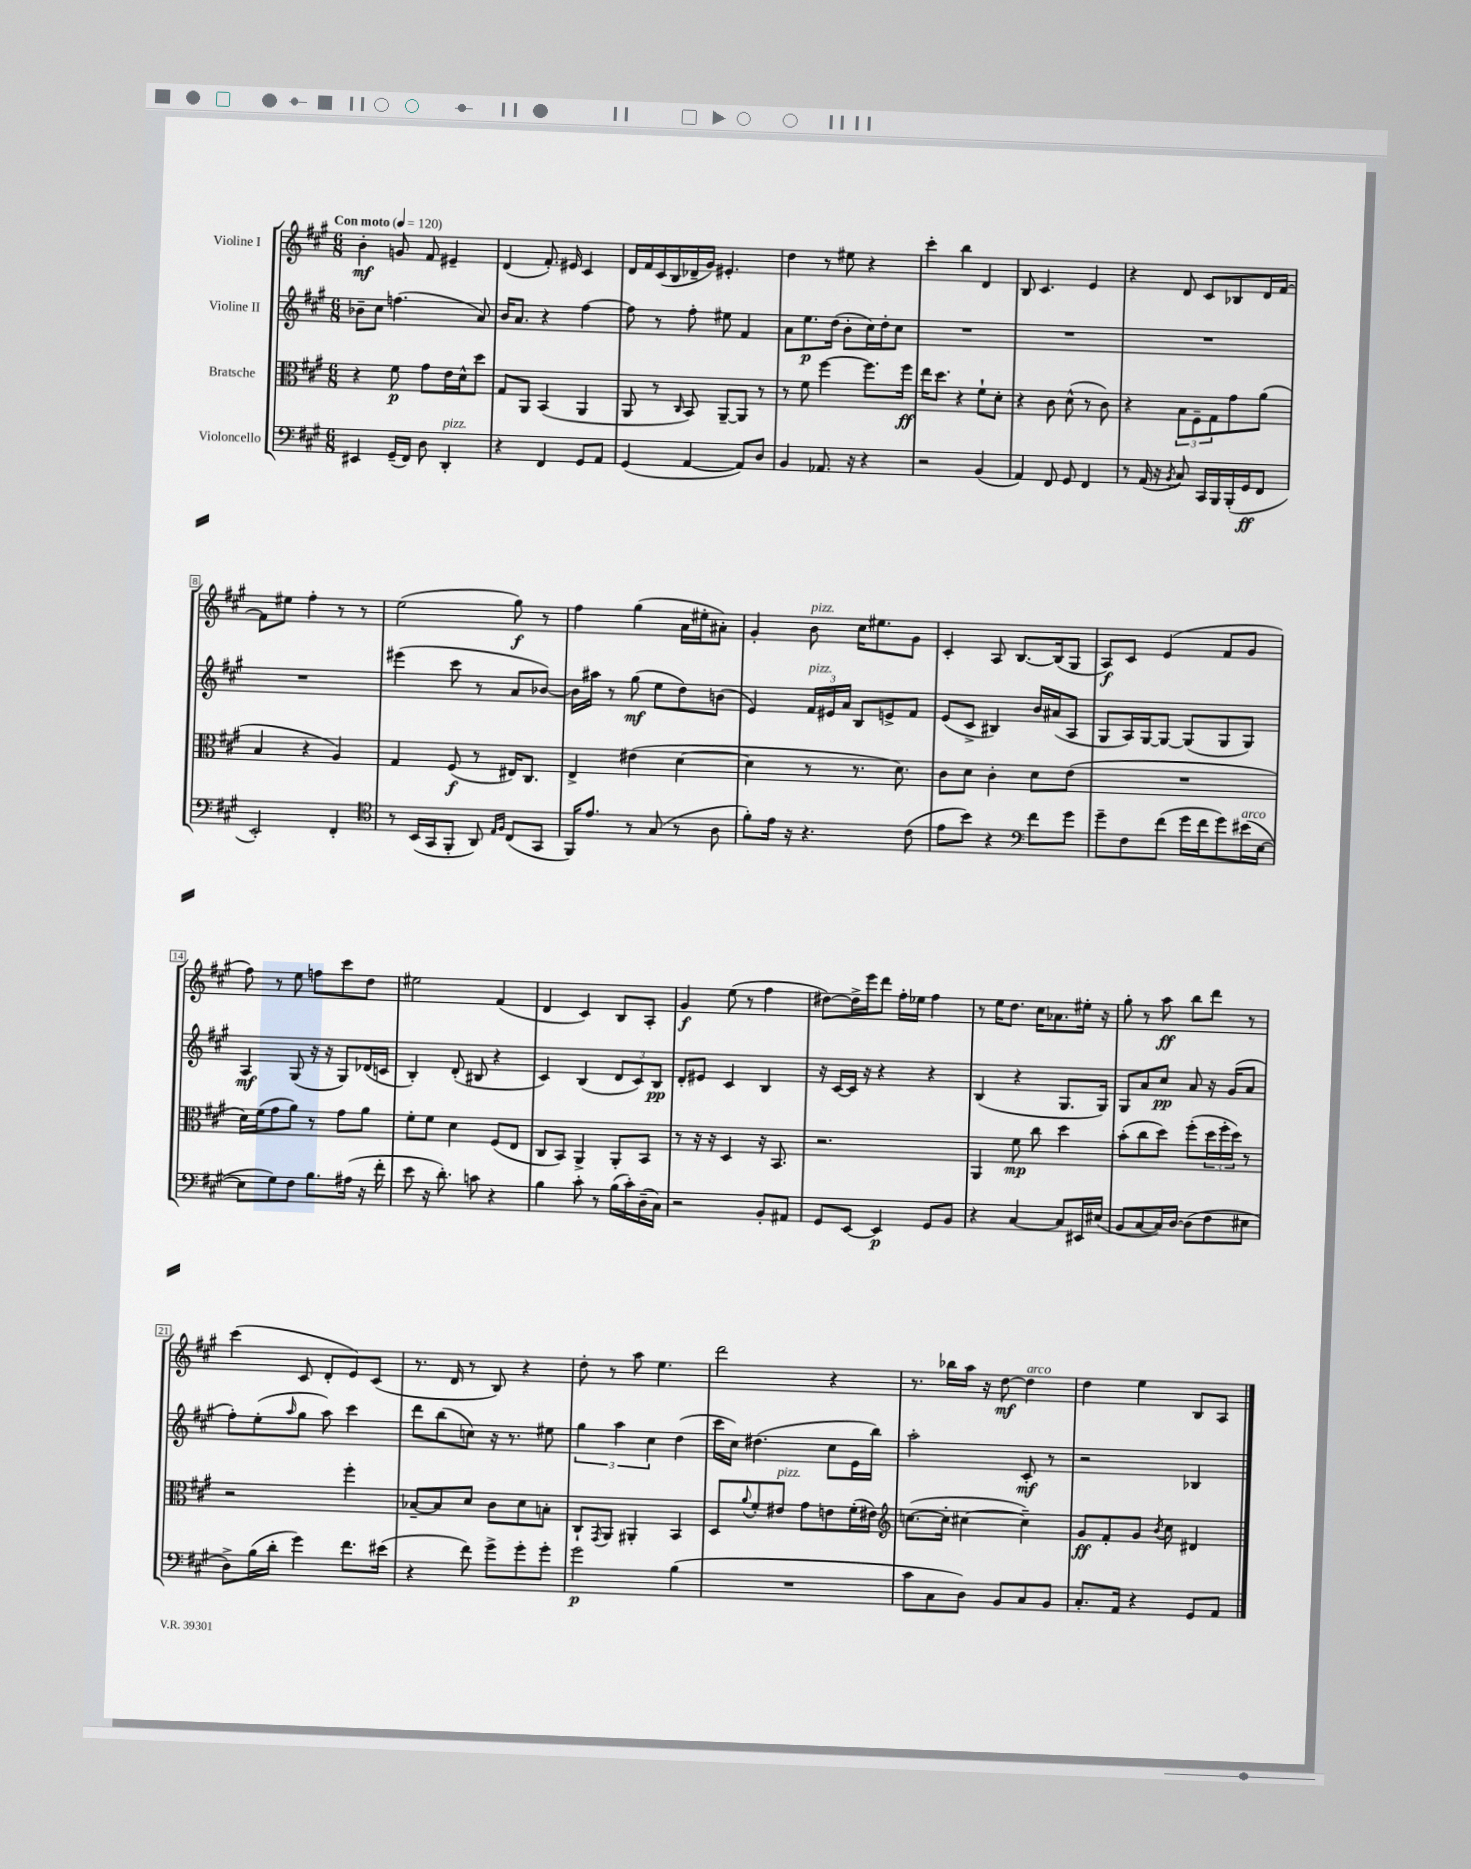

**kern	**kern	**kern	**kern
*staff4	*staff3	*staff2	*staff1
*clefF4	*clefC3	*clefG2	*clefG2
*k[f#c#g#]	*k[f#c#g#]	*k[f#c#g#]	*k[f#c#g#]
*M6/8	*M6/8	*M6/8	*M6/8
*MM120	*MM120	*MM120	*MM120
4EE#	4r	8b-~	4b'
.	.	8cc#	.
(16GG#~	8f#	(4.ff	8g
16FF#)	.	.	.
8D	8g#	.	8f#
4DD'	16e	.	4e#~
.	16d^^	.	.
.	8dd	8a)	.
=	=	=	=
4r	8G#	16b	(4d
.	.	8.a	.
.	8AA	.	.
4FF#	(4BB	4r	8.f#')
.	.	.	16e#
8GG#	4AA	[4ff#	4c#
8AA	.	.	.
=	=	=	=
(4GG#	8AA	8ff#]	16d
.	.	.	16f#
.	8r	8r	(16c#
.	.	.	16B
.	16qqC#	.	.
[4AA	8BB)	8ff#'	16d-~
.	.	.	16g#)
.	[8AA~	8ee#	4.e#'
8AA])	8AA]	4f#	.
8D	8r	.	.
=	=	=	=
4BB	8r	8a	4dd
.	8f#	8.ee	.
8.AA-	[4ff#	.	8r
.	.	(16dd	.
.	.	8b'	8ee#
16r	.	.	.
4r	8.ff#]	16cc#)	4r
.	.	16dd'	.
.	.	8cc#	.
.	16ff#	.	.
=	=	=	=
2r	16ee	2.r	4ccc#'
.	8.dd	.	.
.	4r	.	4bb
(4BB	8f#`	.	4d
.	8d'	.	.
=	=	=	=
4AA)	4r	2.r	8B
.	.	.	4.c#
8FF#	8c#	.	.
8GG#	(8d^^	.	.
4FF#	8r	.	4e
.	8c#)	.	.
=	=	=	=
8r	4r	2.r	4r
(16AA	.	.	.
16r	.	.	.
8qBB	.	.	.
8C#)	12B	.	8d
.	12F#~	.	.
16CC#	.	.	8c#
.	12G#	.	.
16BBB	.	.	.
(16BBB'	8g#	.	8B-
16GG#	.	.	.
8FF#	(8a	.	16d
.	.	.	[16f#
=	=	=	=
2EE')	4B	2.r	8f#]
.	.	.	8ee#
.	4r	.	4ff#'
4FF#'	4A)	.	8r
.	.	.	8r
=	=	=	=
*clefC4	*	*	*
8r	4G#	(4eee#	(2ee
(16BB	.	.	.
16GG#	.	.	.
8FF#'	(8F#	8ccc#	.
8AA)	8r	8r	.
16qqE	.	.	.
16qqF#	.	.	.
(8C#	16E#)	8a	8gg#)
.	8.C#	.	.
8GG#	.	[8b-)	8r
=	=	=	=
16FF#)	4E^	16b-]	4ff#
8.e	.	16aa#	.
.	.	8r	.
8r	(4e#	(8gg#	(4gg#
(8G#	.	8ee	.
8r	[4d	8dd)	16a
.	.	.	16ee#'
8A	.	(8b	8a#')
=	=	=	=
8f#')	4d]	4e)	4g#'
16e	.	.	.
16r	.	.	.
4.r	8r	24f#	8b
.	.	24e#	.
.	.	24a	.
.	8.r	8B	16cc#
.	.	.	8.ee#
.	.	8e^	.
.	8.d)	.	.
(8c#	.	8f#	8g#
=	=	=	=
8e	8c#	(8e	4c#'
8b)	8d	8c#^	.
4r	4c#'	4B#)	8A
.	.	.	[8.B
*clefF4	*	*	*
8f#	8d	16b	.
.	.	(16a#	(16B]
8g#	(8e	8A	8G#
=	=	=	=
8g#~	2.r	8G#	8A)
8F#	.	16A)	8c#
.	.	[16G#	.
(8f#	.	8G#_	(4e
16g#	.	(8G#]	.
16f#	.	.	.
8g#)	.	8G#	8f#
(16e#	.	8G#)	8g#
[16E	.	.	.
=	=	=	=
8E]	16d)	4A	8ff#)
.	(16f#	.	.
8G#)	8g#	.	8r
8F#	8a)	(8G#	8ee
8.B	8r	16r	8ff
.	.	16r	.
.	8g#	8G#)	8ccc#
(16A#	.	.	.
16r	8a	(16d-	8dd
16f#'	.	16c	.
=	=	=	=
8e	8f#'	4B')	2ee#
16r	8f#	.	.
8.d')	.	.	.
.	4d	(8d'	.
8c	.	8B#	.
4r	(8F#	4r	(4f#
.	8E	.	.
=	=	=	=
4B	8C#	4c#)	4d
.	8BB)	.	.
8c#'	4AA^	(4B	4c#)
8r	.	.	.
(16B	8AA'	12d	8B
16c#')	.	.	.
.	.	12c#)	.
(16D~	8BB	.	8A'
.	.	12B	.
16C#)	.	.	.
=	=	=	=
2r	8r	8d'	4g#
.	16r	8e#	.
.	16r	.	.
.	4D	4c#	(8ee
.	.	.	8r
8BB'	16r	4B	4ff#
.	8.BB	.	.
8AA#	.	.	.
=	=	=	=
8GG#	2.r	16r	[8dd#)
.	.	[16c#	.
[8EE	.	16c#]	16dd#^]
.	.	16r	16eee
4EE]	.	4r	8ddd
.	.	.	16ff#'
.	.	.	16ee-
8GG#	.	4r	4ff#
8BB	.	.	.
=	=	=	=
4r	4AA	(4B	8r
.	.	.	16ee
.	.	.	8.dd
[4C#	8f#	4r	.
.	8cc#	.	16cc#
.	.	.	8.a-
8C#]	4dd	8.G#	.
16EE#	.	.	16ee#'
(16E#	.	16G#)	16r
=	=	=	=
8BB	(8b'	8G#	8gg#'
[8C#	8cc#	8a	8r
16C#])	8dd)	8cc#	8aa
[16D	.	.	.
(8D]	(8ff#'	8a	8bb
8F#	24dd	16r	8ddd
.	24ff#'	.	.
.	.	(16g#	.
.	24dd)	.	.
8E#	8r	8a	8r
=	=	=	=
8D^)	2r	8ff#')	(4ccc#
(16B	.	(8ee'	.
16d'	.	.	.
.	.	16qqaa	.
4g#)	.	8gg#	8c#
.	.	8aa)	8d'
8.f#	4ff#'	4ccc#	8e)
.	.	.	(8c#
(16e#	.	.	.
=	=	=	=
4r	[8B-~	8ddd	8.r
.	8B-]	(8bb	.
.	.	.	16d
8f#)	8d	8cc)	8r
8g#^	8c#	16r	8B)
.	.	8.r	.
8g#'	8d	.	4r
8g#'	8B'	8ee#	.
=	=	=	=
2g#	8C#`	6gg#	8dd'
.	8qGG#	.	.
.	8AA	.	8r
.	.	6aa	.
.	4AA#'	.	8aa
.	.	6cc#	.
.	.	.	4.ee
(4B	4BB	(4dd	.
=	=	=	=
2.r	8D	16ccc#	2ddd
.	.	16cc#)	.
.	8qqa	.	.
.	8f#'	(4.dd#	.
.	8e#	.	.
.	8g#	.	.
.	8e	8cc#	4r
.	(16f#'	16e	.
.	16e#)	16bb)	.
=	=	=	=
*	*clefG2	*	*
8c#	([8.cc	2aa'	8.r
8C#	.	.	.
.	16cc']	.	16bb-
8D)	[4cc#	.	16aa
.	.	.	16r
8BB	.	.	[8dd
8C#	4cc#~])	8c#'	4dd]
8BB	.	8r	.
=	=	=	=
8.C#'	8g#	2r	4dd
.	8f#'	.	.
16AA	.	.	.
4r	8g#	.	4ee
.	8qb	.	.
.	8cc#	.	.
8GG#	4d#	4B-	8B
8AA	.	.	8A
==	==	==	==
*-	*-	*-	*-
